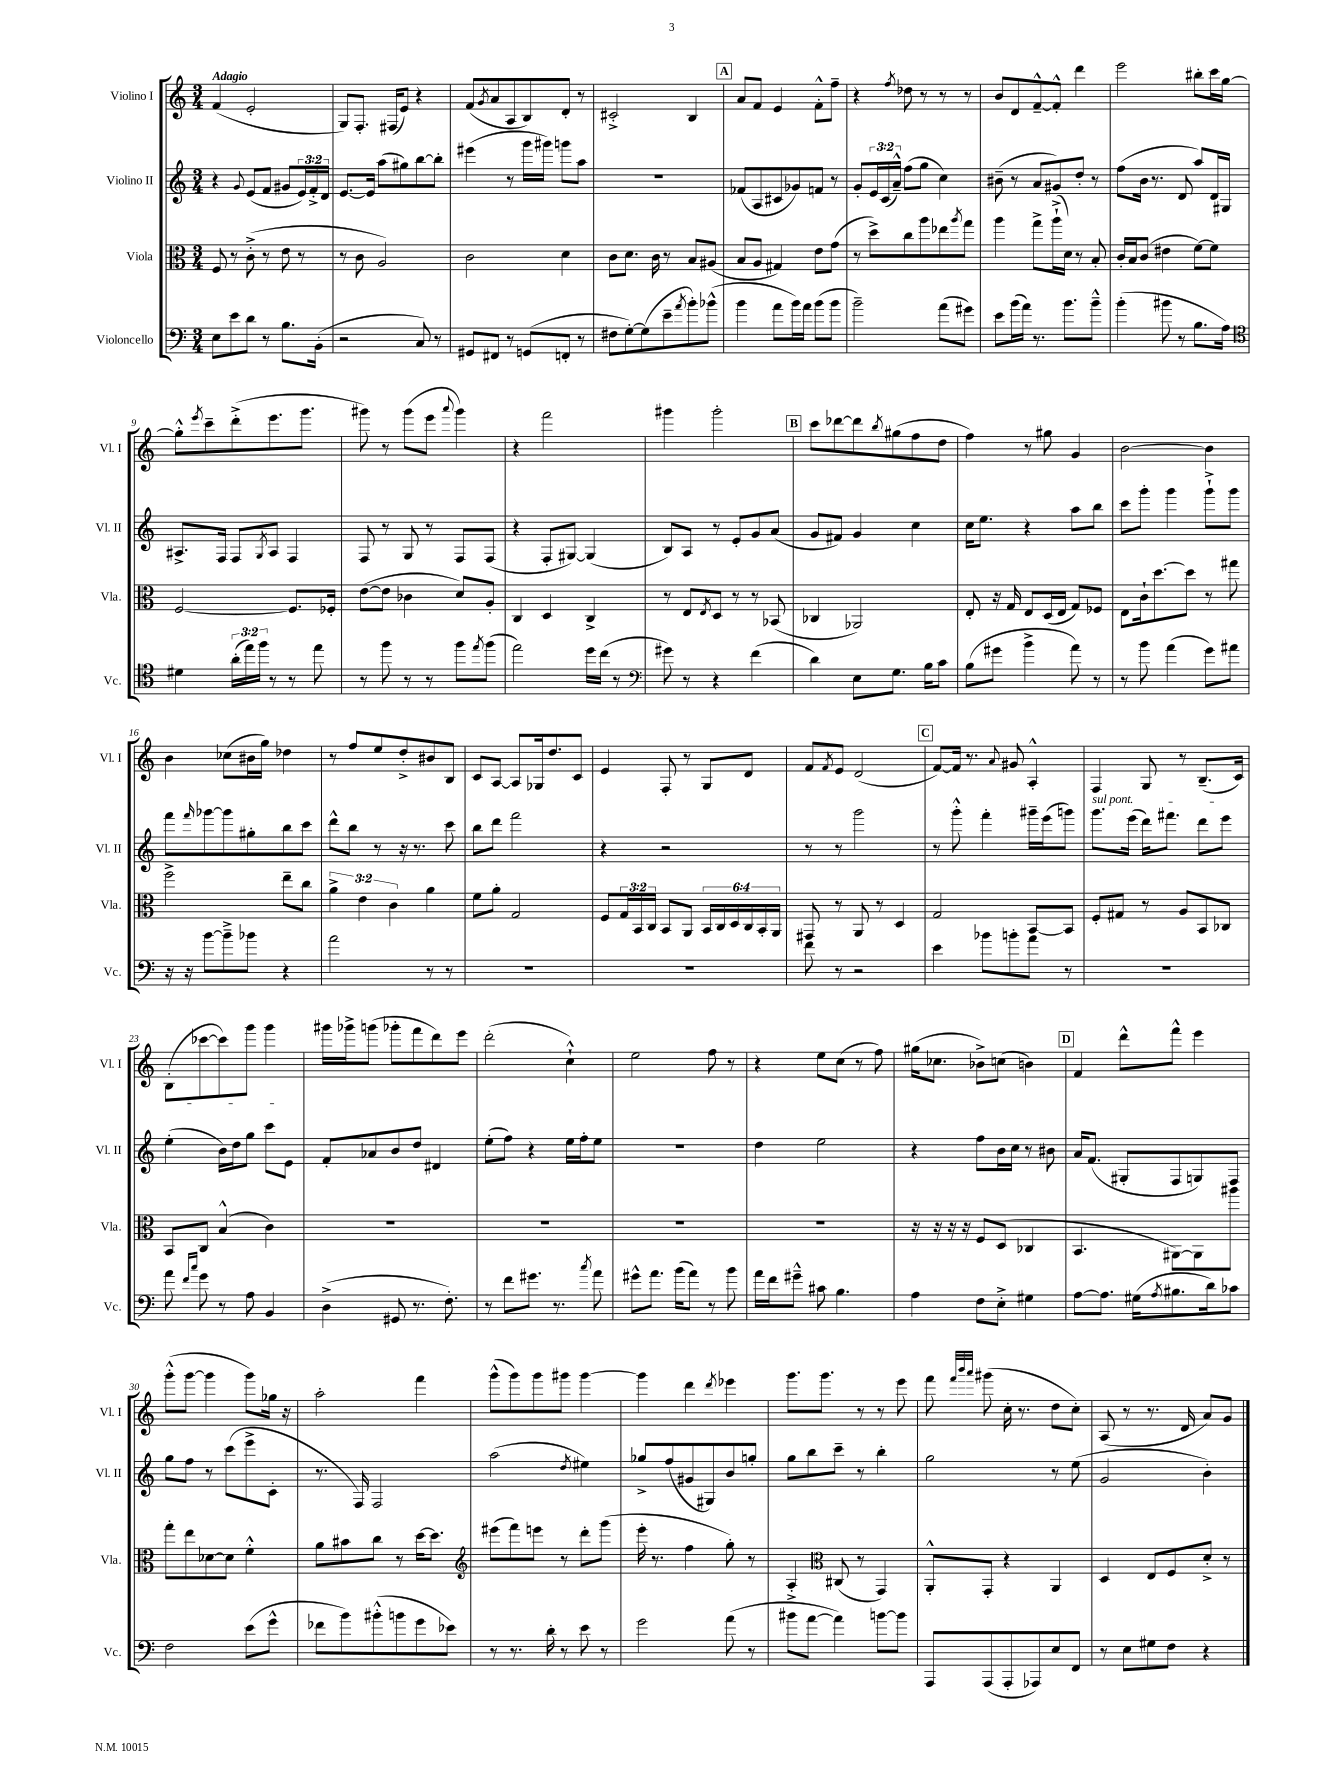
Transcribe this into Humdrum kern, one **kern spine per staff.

**kern	**kern	**kern	**kern
*staff4	*staff3	*staff2	*staff1
*clefF4	*clefC3	*clefG2	*clefG2
*k[]	*k[]	*k[]	*k[]
*M3/4	*M3/4	*M3/4	*M3/4
8E	8F	4r	(4f
8e	8r	.	.
.	.	8qqg	.
8d	(8c'^	(8e	2e'
8r	8r	8f	.
8.B	8e	8g#	.
.	8r	24e)	.
.	.	24f'^	.
(16BB'	.	.	.
.	.	24d	.
=	=	=	=
2r	8r	[8.e	8G)
.	8c	.	8.F'
.	.	16e]	.
.	2A)	(8aa	.
.	.	.	(16F#
.	.	8gg#)	8e)
8C)	.	[8bb	4r
8r	.	8bb']	.
=	=	=	=
8GG#	2c	(4eee#	(8f
.	.	.	8qg
8FF#	.	.	8a
8r	.	8r	8A
(8GG	.	16ggg	8B)
.	.	16ggg#)	.
8FF'	4d	8ggg	8d'
8r	.	8aa	8r
=	=	=	=
8F#	8c	2.r	2c#'^
[8G')	8.d	.	.
(8G]	.	.	.
.	16c	.	.
8e~	8r	.	.
8qa	.	.	.
8b')	8B	.	4B
(8b-^^	(8A#	.	.
=	=	=	=
4b	8B	(8f-	8a
.	8A	8A	8f
8a	4G#)	8c#	4e
16b)	.	8g-)	.
16a	.	.	.
(8b	8e	8f	8f'^^
8b	(8g	8r	8ff~
=	=	=	=
2b~)	8r	8g'	4r
.	8dd^)	24e	.
.	.	(24c	.
.	.	24a~^^)	.
.	.	.	8qff
.	8cc	(8ff	8dd-
.	8aa	8gg	8r
(8a	8ee-	4cc)	8r
.	8qaa	.	.
8g#)	8gg	.	8r
=	=	=	=
8e	4aa	(8b#~	8b
(16b	.	8r	8d
16a)	.	.	.
8.r	8gg^	8a	[8f~^^
.	(16aa`^	8g#)	8f'^^]
8.b	16d)	.	.
.	8r	8dd'	4ddd
8b~^^	8B'	8r	.
=	=	=	=
(4b'	16c'	(8ff	2eee
.	16B	.	.
.	(8c	16b	.
.	.	8.r	.
8b#	4e#	.	.
8r	.	8d	.
8.B	[8f)	8aa)	8bb#'
.	8f]	16d	16ccc
16A)	.	16G#	[16gg
=	=	=	=
*clefC4	*	*	*
4d#	[2F	8.A#^	8gg'^^]
.	.	.	8qeee
.	.	.	8ccc~
.	.	16F	.
(24a'	.	8F	(8ddd'^
24ee)	.	.	.
24ff	.	.	.
.	.	8qG	.
8r	.	8A#	8.eee
8r	8.F]	4F	.
.	.	.	8.ggg
8ee	.	.	.
.	16F-'	.	.
=	=	=	=
8r	([8e	8F	8ggg#)
8ff	8e]	8r	8r
8r	4c-	8G	(8ggg#
8r	.	8r	8eee
.	.	.	8qqaaa
8ff	8d)	8F	4ggg#)
8qee	.	.	.
(8ff	8A'	(8F	.
=	=	=	=
2ee)	4C	4r	4r
.	4D	8F'	2fff
.	.	[8G#)	.
16dd	4C^	(4G#]	.
(16cc	.	.	.
8r	.	.	.
=	=	=	=
*clefF4	*	*	*
8g#)	8r	8B)	4ggg#
8r	8E	8A	.
.	8qE	.	.
4r	8D	8r	2ggg#'
.	8r	8e'	.
(4f	8r	8g	.
.	(8BB-	(8a	.
=	=	=	=
4d)	4C-	8g	8ccc
.	.	8f#)	[8ddd-
8E	2AA-)	4g	8ddd-]
.	.	.	8qbb
8.G	.	.	(8gg#
.	.	4cc	8ff
16B	.	.	.
8c	.	.	8dd
=	=	=	=
(8B	8E'	16cc	4ff)
.	.	8.ee	.
8g#	16r	.	.
.	16G	.	.
4b^	8E	4r	8r
.	(16D	.	8gg#
.	16E	.	.
8a)	8G)	8aa	4g
8r	8F-	8bb	.
=	=	=	=
8r	8E	8ccc	[2b
8b	16c`	8ggg'	.
.	[8.dd	.	.
(4a	.	4ggg	.
.	8dd]	.	.
8g)	8r	8ggg`^	4b]
8a#	8gg#	8ggg	.
=	=	=	=
16r	2ff^	8fff	4b
16r	.	.	.
.	.	16qqfff	.
[8b	.	[8ggg-	.
8b~^]	.	8ggg-]	(8cc-
8b-	.	8gg#'	16b#
.	.	.	16gg)
4r	8ee~	8bb	4dd-
.	8cc	8ccc	.
=	=	=	=
2a	6a^	8ddd^^	8r
.	.	8bb	8ff
.	6e	.	.
.	.	8r	8ee
.	6c	.	.
.	.	16r	8dd'^
.	.	8.r	.
8r	4a	.	8b#
8r	.	8ccc	8B
=	=	=	=
2.r	8f	8bb	8c
.	8a'	8ddd	[8A
.	2G	2fff	8A]
.	.	.	16G-
.	.	.	8.dd
.	.	.	8c
=	=	=	=
2.r	8F	4r	4e
.	24G	.	.
.	24BB	.	.
.	24C	.	.
.	8BB	2r	8F'
.	8AA	.	8r
.	24BB	.	8G
.	24C	.	.
.	24D	.	.
.	24C	.	8d
.	24BB'	.	.
.	24AA	.	.
=	=	=	=
8f	8GG#	8r	8f
.	.	.	8qf
8r	8r	8r	8e
2r	8AA	2ggg	(2d
.	8r	.	.
.	4D	.	.
=	=	=	=
4e	2G	8r	[8f)
.	.	8ggg'^^	16f]
.	.	.	8.r
8b-	.	4fff'	.
.	.	.	8qqa
8b'	.	.	8g#
8a	[8BB	16ggg#~	4A'^^
.	.	(16eee	.
8r	8BB]	8ggg)	.
=	=	=	=
2.r	8F'	8.ggg	4F
.	8G#	.	.
.	.	(16eee	.
.	8r	16ddd)	8G
.	.	8.fff#	.
.	8A	.	8r
.	8BB	8ddd	(8.B~
.	8C-	8eee	.
.	.	.	16c)
=	=	=	=
8a	8BB	(4ee'	(8B'
16qqf	.	.	.
16qqcc	.	.	.
8g	8C	.	[8ccc-
8r	(4B^^	16b)	8ccc-])
.	.	16dd	.
8A	.	8gg	8ggg
4BB	4c)	8ccc	4ggg
.	.	8e	.
=	=	=	=
(4D^	2.r	8f'	16ggg#
.	.	.	16ggg-^
.	.	8a-	(8ggg
8GG#	.	8b	8ggg-'
8.r	.	8dd	8fff
.	.	4d#	8ddd)
8.F')	.	.	.
.	.	.	8eee
=	=	=	=
8r	2.r	(8ee'	(2ddd'
8f	.	8ff)	.
8.g#	.	4r	.
8.r	.	.	.
.	.	16ee	4cc`^^)
.	.	16ff'	.
8qcc	.	.	.
8a	.	8ee	.
=	=	=	=
8g#^^	2.r	2.r	2ee
8.a	.	.	.
(16b	.	.	.
8a)	.	.	.
8r	.	.	8ff
8b	.	.	8r
=	=	=	=
16a	2.r	4dd	4r
16f	.	.	.
8g#~^^	.	.	.
8c#	.	2ee	8ee
4.B	.	.	(8cc
.	.	.	8r
.	.	.	8ff)
=	=	=	=
4A	16r	4r	(16gg#
.	16r	.	8.cc-
.	16r	.	.
.	16r	.	.
8F	8F	8ff	8b-^)
8E'^	(8D	16b	(8cc
.	.	16cc	.
4G#	4C-	8r	4b)
.	.	8b#	.
=	=	=	=
[8A	4.BB	16a	4f
.	.	(8.f	.
8.A]	.	.	.
.	.	8G#'	8ddd^^
(16G#	.	.	.
8qA	.	.	.
8.B#	[8AA#)	8F	8fff^^
.	8AA#]	8G)	4eee
16d)	.	.	.
8c-	8aa#	8F	.
=	=	=	=
2F	8gg'	8gg	(8ggg'^^
.	8ee	8ff	[8ggg
.	[8d-	8r	4ggg]
.	8d-]	(8ccc	.
(8e	4f'^^	8eee^	8ggg)
8g^^	.	8c'	16gg-
.	.	.	16r
=	=	=	=
8f-	8a	8.r	2aa'
8b)	8b#	.	.
.	.	16F)	.
(8b#'^^	8cc	2F	.
8b	8r	.	.
8g	[16dd	.	4fff
.	8.dd]	.	.
8e-)	.	.	.
=	=	=	=
*	*clefG2	*	*
8r	(8eee#	(2aa	(8ggg^^
8.r	8fff)	.	8ggg)
.	8eee	.	8ggg
16d'	.	.	.
8r	8r	.	8ggg#
.	.	8qdd	.
8e	8ddd'	4ee#)	[4ggg#
8r	(8ggg	.	.
=	=	=	=
2g	16eee'	8gg-^	4ggg#]
.	8.r	.	.
.	.	(8ff	.
.	4ff	8g#	4ddd
.	.	8G#)	.
.	.	.	8qddd
(8a	8gg')	8b	4eee-
8r	8r	8gg'	.
=	=	=	=
8b#	4A'^	8gg	8.ggg
[8a	.	8bb	.
.	.	.	8.ggg
*	*clefC3	*	*
4a])	(8C#	8ccc~	.
.	8r	8r	8r
[8b	4GG)	4bb'	8r
8b]	.	.	8eee
=	=	=	=
8AAA	8AA'^^	2gg	8fff
.	.	.	32qqfff
.	.	.	32qqbbb
.	.	.	32qqaaa
(8AAA	8GG'	.	(8ggg#
8AAA'	4r	.	16cc'
.	.	.	8.r
8AAA-)	.	.	.
8E	4AA	8r	8dd
8FF	.	(8ee	8cc')
=	=	=	=
8r	4D	2g	(8A
8E	.	.	8r
8G#	8E	.	8.r
8F	8F	.	.
.	.	.	16d
4r	8d'^	4b')	8a)
.	8r	.	8g
==	==	==	==
*-	*-	*-	*-
